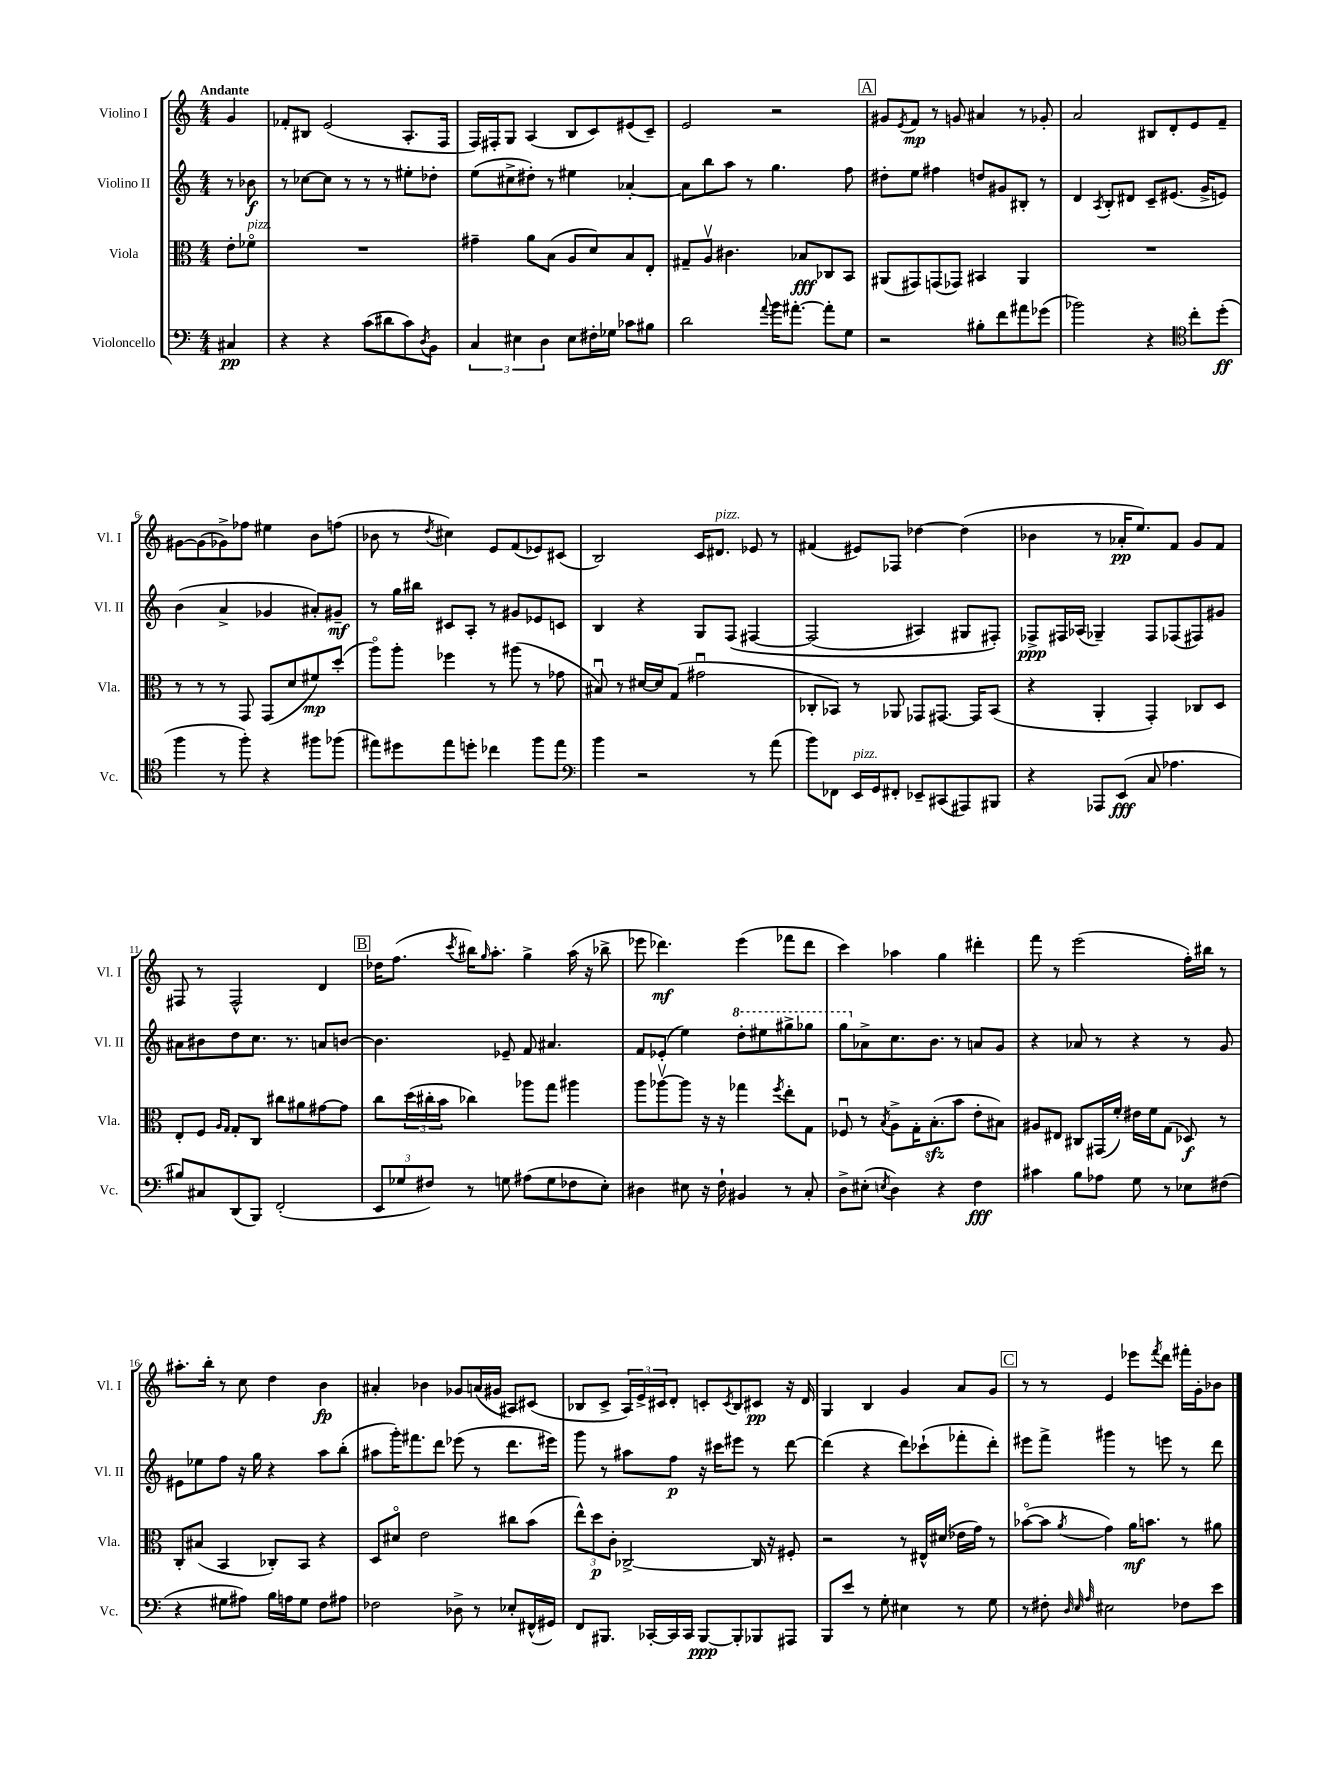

**kern	**kern	**kern	**kern
*staff4	*staff3	*staff2	*staff1
*clefF4	*clefC3	*clefG2	*clefG2
*k[]	*k[]	*k[]	*k[]
*M4/4	*M4/4	*M4/4	*M4/4
4C#/	8e'\L	8r	4g/
.	8f-o\J	8b-\	.
=	=	=	=
4r	1r	8r	8f-'/L
.	.	[8cc-\L	8B#/J
4r	.	8cc-\]J	(2e/
.	.	8r	.
(8c\L	.	8r	.
8d#\	.	8r	.
8c\)	.	8ee#'\L	8.A'/L
8qD/	.	.	.
8BB\J	.	8dd-'\J	.
.	.	.	16F/Jk
=	=	=	=
6C/	4g#~\	(8ee\L	16F/LL)
.	.	.	16F#'/J
.	.	8cc#^\	8G/J
6E#\	.	.	.
.	8a\L	8dd#'\J)	(4A/
6D\	.	.	.
.	(8B\J	8r	.
8E#\L	8A/L	4ee#\	8B/L
16F#'\L	8d/)	.	8c/)
16G-\JJ	.	.	.
8c-\L	8B/	[4a-'/	(8e#/
8B#\J	8E'/J	.	8c~/J)
=	=	=	=
2d\	8G#~/L	8a-\]L	2e/
.	8Av/J	8bb\	.
.	4.c#\	8aa\J	.
.	.	8r	.
8qqa/	.	.	.
16b\LK	.	4.gg\	2r
[8.a#'\J	.	.	.
.	8B-/L	.	.
8a#'\]L	8C-/	.	.
8G\J	8BB/J	8ff\	.
=	=	=	=
2r	(8AA#/L	8dd#'\L	8g#/L
.	.	.	8qe/
.	8GG#/)	8ee\J	8f/J
.	(8GG/	4ff#\	8r
.	8GG-/J)	.	8g/
8B#'\L	4BB#/	8dd/L	4a#/
8f\	.	8g#/	.
8a#\	4AA#/	8B#'/J	8r
(8g-\J	.	8r	8g-'/
=	=	=	=
2b-\)	1r	4d/	2a/
.	.	8qA/	.
.	.	8B'/L	.
.	.	8d#/J	.
4r	.	8c~/L	8B#/L
.	.	(8.e#/J	8d'/
*clefC4	*	*	*
8cc'\L	.	.	8e/
.	.	16g^/LK	.
(8dd'\J	.	8e/J)	8f~/J
=	=	=	=
4ff\	8r	(4b\	[8g#\L
.	8r	.	(8g#\]
8r	8r	4a^/	8g-^\)
8ff'\)	8GG/	.	8ff-\J
4r	(8GG/L	4g-/	4ee#\
.	8d/	.	.
8ff#\L	8f#/)	8a#'/L)	8b\L
(8ff-\J	(8dd'/J	8g#~/J	(8ff\J
=	=	=	=
8ee#\L)	8aao\L)	8r	8b-\
8dd#\	8aa'\J	16gg\LL	8r
.	.	16bb#\JJ	.
.	.	.	8qdd/
8ee#\	4ff-\	8c#/L	4cc#\)
8dd'\J	.	8A'/J	.
4cc-\	8r	8r	8e/L
.	(8aa#\	8g#/L	(8f/
8ff\L	8r	8e-/	8e-/)
8ee#\J	8g-\	8c/J	(8c#/J
=	=	=	=
*clefF4	*	*	*
4b\	8B#u/)	4B/	2B/)
.	8r	.	.
2r	[16d#/LL	4r	.
.	16d#/]J	.	.
.	(8G/J	.	.
.	2g#u\	8G/L	16c/LK
.	.	.	8.d#/J
.	.	&(8F/J	.
8r	.	[4F#/	8e-/
(8a\	.	.	8r
=	=	=	=
8b\L)	8C-'/L	(2F#/]	(4f#/
8FF-\J	8BB-/J)	.	.
16EE/LL	8r	.	8e#/L)
16GG/J	.	.	.
8FF#'/J	8AA-/	.	8F-/J
8EE-~/L	8GG-/L	4A#/)	[4dd-\
(8CC#/	[8.GG#/J	.	.
8AAA#/)	.	8G#/L	(4dd-\]
.	16GG#/]LK	.	.
8BBB#/J	(8BB-/J	8F#'/J&)	.
=	=	=	=
4r	4r	8F-^/L	4b-\
.	.	16F#/L	.
.	.	(16A-/JJ	.
8AAA-/L	4AA'/	4G-~/)	8r
(8EE/J	.	.	16a-'/LK
.	.	.	8.ee/)
8C/	4GG'/)	8F#/L	.
4.A-\	.	(8F-/	8f/J
.	8C-/L	8F#/)	8g/L
.	8D/J	8g#/J	8f/J
=	=	=	=
8B#/L)	8E'/L	8a#\L	8F#/
8C#/	8F/J	8b#\	8r
.	16qqA/LL	.	.
.	16qqG/JJ	.	.
(8DD/	8G'/L	8dd\	2F#^^/
8BBB/J)	8C/J	8.cc\J	.
(2FF'/	8cc#\L	.	.
.	.	8.r	.
.	8a#\	.	.
.	[8g#\	8a/L	4d/
.	8g#\]J	[8b/J	.
=	=	=	=
12EE/L	8cc\L	4.b\]	16dd-\LK
.	.	.	(8.ff\J
12G-/	.	.	.
.	(24dd\L	.	.
12F#/J)	24cc#'\	.	.
.	24b\JJ	.	.
.	.	.	8qccc/
8r	4cc-\)	.	16bb#\LK)
.	.	.	16qqgg/
.	.	.	8.aa'\J
8G\	.	8e-~/	.
(8A#\L	8aa-\L	8f/	4gg^\
8G\	8gg\J	4.a#/	.
8F-\	4aa#\	.	(16aa\
.	.	.	16r
8E'\J)	.	.	8bb-^\
=	=	=	=
4D#\	8aa\L	8f/L	8eee-\
.	[8aa-v\	(8e-'/J	4.ddd-\)
8E#\	8aa-\]J	4ee\)	.
16r	16r	.	.
16F`\	16r	.	.
4BB#/	4gg-\	8ddd'\L	(4eee-\
.	.	8eee#\	.
.	8qff/	.	.
8r	8ee'\L	8ggg#^\	8fff-\L
8C'/	8G\J	8ggg-\J	8ddd-\J
=	=	=	=
8D^\L	8F-u/	8ggg\L	4ccc\)
(8E#'\J	8r	8a-^\	.
8qE/	8qB/	.	.
4D\)	8A^\L	8.cc\	4aa-\
.	16G'\K	.	.
.	(8.B'\	8.b\J	.
4r	.	.	4gg\
.	8b\J	8r	.
4F\	8e'\L	8a/L	4ddd#'\
.	8B#\J)	8g/J	.
=	=	=	=
4c#\	8A#/L	4r	8fff\
.	8E#/J	.	8r
8B\L	8C#/L	8a-/	(2eee\
8A-\J	(16GG#/L	8r	.
.	16f'/JJ)	.	.
8G\	16e#\LL	4r	.
.	16f\J	.	.
8r	(8G\J	.	.
8E-\L	8D-/)	8r	16ff'\LL)
.	.	.	16bb#\JJ
(8F#\J	8r	8g/	8r
=	=	=	=
4r	8C'/L	8e#\L	8.aa#'\L
.	(8B#/J	8ee-\	.
.	.	.	16bb'\Jk
8G#\L	4BB/	8ff\J	8r
8A#\J)	.	16r	8cc\
.	.	16gg\	.
16B\LL	8C-'/L)	4r	4dd\
16A\J	.	.	.
8G#\J	8BB/J	.	.
8F\L	4r	8aa\L	4b\
8A#\J	.	(8bb'\J	.
=	=	=	=
2F-\	8D/L	8aa#\L	4a#'/
.	8d#o/J	16ggg'\K)	.
.	.	8.fff#\	.
.	2e\	.	4b-\
.	.	8ddd\J	.
8D-^\	.	(8eee-\	8g-/L
8r	.	8r	(16a/L
.	.	.	16g#/JJ
8E-'/L	8cc#\L	8.ddd\L	8A#/L)
(16FF#^^/L	(8b\J	.	(8c#/J
16GG#/JJ)	.	16eee#\Jk)	.
=	=	=	=
8FF/L	12ee^^\L)	8ggg\	8B-/L
.	12dd\	.	.
8.BBB#/J	.	8r	8c^/J
.	12c'\J	.	.
.	[2C-^/	8aa#\L	24A/LL)
.	.	.	24e^/
[16CC-'/LL	.	.	.
.	.	.	24c#/J
16CC-/]	.	8ff\J	8d'/J
16CC-/JJ	.	.	.
[8BBB#/L	.	16r	8c'/L
.	.	16ccc#\LK	.
.	.	.	8qc/
8BBB#'/]	.	8eee#\J	8B-/
8BBB-/	16C-/]	8r	8c#/J
.	16r	.	.
8AAA#/J	8F#'/	[8ddd\	16r
.	.	.	16d/
=	=	=	=
8BBB/L	2r	(4ddd\]	4G/
8e/J	.	.	.
8r	.	4r	4B/
8G'\	.	.	.
4E#\	8r	8ddd\L)	4g/
.	16E#^^/LL	(8ccc-`\	.
.	(16d#/JJ	.	.
8r	16e-\LL	8fff-'\	8a/L
.	16g\JJ)	.	.
8G\	8r	8ddd'\J)	8g/J
=	=	=	=
8r	([8b-o\L	8eee#\L	8r
8F#'\	8b-\]J	8fff^\J	8r
32qqD/	.	.	.
32qqE/	.	.	.
32qqA/	8qa/	.	.
2E#\	4g\)	4ggg#\	4e/
.	16a\LK	8r	8eee-\L
.	8.b\J	.	.
.	.	.	8qfff/
.	.	8eee\	8ddd\J
8F-\L	8r	8r	16fff#'\LL
.	.	.	16g'\J
8e\J	8a#\	8ddd\	8b-\J
==	==	==	==
*-	*-	*-	*-
